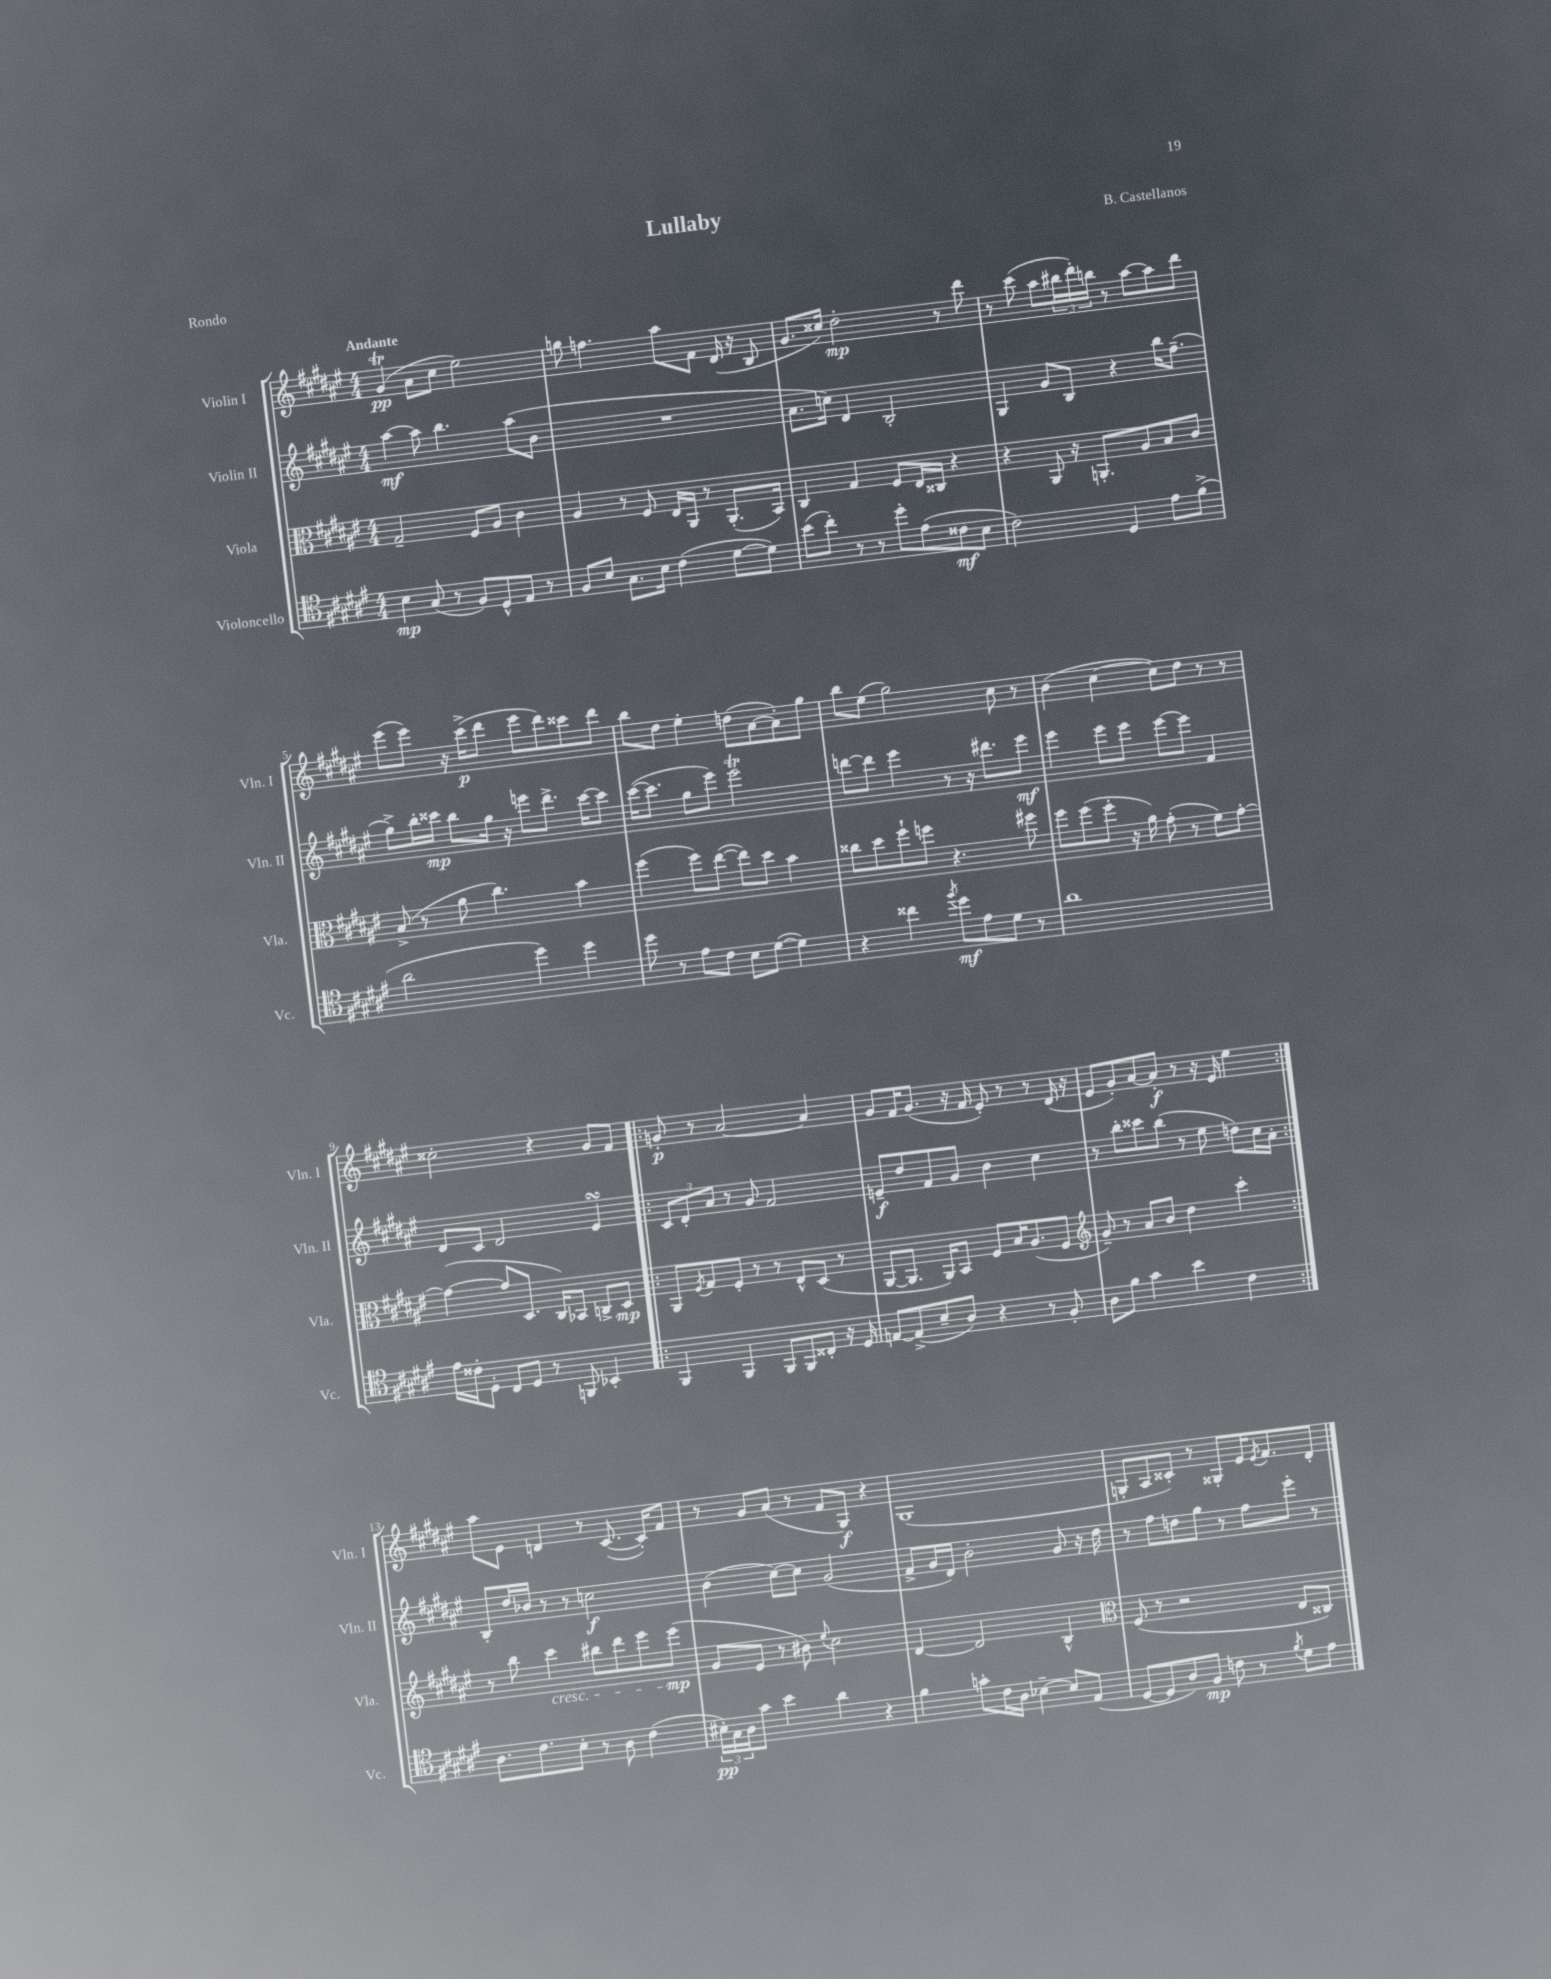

**kern	**kern	**kern	**kern
*staff4	*staff3	*staff2	*staff1
*clefC4	*clefC3	*clefG2	*clefG2
*k[f#c#g#d#a#e#]	*k[f#c#g#d#a#e#]	*k[f#c#g#d#a#e#]	*k[f#c#g#d#a#e#]
*M4/4	*M4/4	*M4/4	*M4/4
4B\	2G#~/	[4aa#\	(4g#/
(8G#/	.	8aa#\]	8a#\L
8r	.	4.bb\	8cc#\J
8F#/L)	8F#/L	.	2ee#\)
8D#^^/	8A#/J	.	.
8E#/J	4c#\	(8aa#\L	.
8r	.	8b\J	.
=	=	=	=
8F#/L	4A#/	1r	8gg\
8B/J	.	.	4.ff\
8.G#\L	8r	.	.
.	8F#/	.	.
16B\Jk	.	.	.
(4c#\	16E#/LL	.	8aa#\L
.	16AA#/JJ	.	.
.	8r	.	8f#\J
[8d#\L	(8.AA#'/L	.	(16d#/
.	.	.	16r
8d#\]J)	.	.	8B/
.	16BB/Jk)	.	.
=	=	=	=
(8b\L	4C#/	8.a#\L	8.g#/L
8cc#'\J)	.	.	.
.	.	16cc\Jk)	16cc##/Jk)
8r	4G#/	4d#/	2dd#'\
8r	.	.	.
8dd#'\L	8F#/L	2B'/	.
(8e#\	16E#/L	.	.
.	16C##/JJ	.	.
8c##\	4r	.	8r
8B\J	.	.	8ddd#\
=	=	=	=
2c#\)	4r	4G#/	8r
.	.	.	(8ccc#\
.	8AA#/	8g#/L	8aa#\L
.	16r	8B/J	24bb#\L
.	.	.	24ddd#'\)
.	8.AA'/L	.	.
.	.	.	24bb\JJ
4D#/	.	4r	8r
.	8A#/	.	[8aa#\L
8e#\L	8B/	16bb\LK	8aa#\]
.	.	(8.ff#~\J	.
(8f#^\J	8c#/J	.	8ddd#\J
=	=	=	=
2a#\	(8B^/	8gg#^\L)	(8eee#\L
.	8r	16bb'\L	8eee#\J)
.	.	16ccc##\JJ	.
.	8a#\	8bb\L	16r
.	.	.	(16ccc#^\LK
.	4.cc#\)	16gg#\Jk	8ddd#\J
.	.	16r	.
4dd#\)	.	8eee\L	8eee#\L
.	.	8.ddd#^\J	8ddd#\)
4dd#\	4b\	.	8ccc##\
.	.	[16ccc##\LK	.
.	.	8ccc##\]J	8ddd#\J
=	=	=	=
8dd#\	(4ff#\	([16ccc#\LK	8bb\L
.	.	8.ccc#\]J	.
8r	.	.	8dd#\J
8e#\L	8ff#\L)	8gg#\L	4ee#'\
8c#\J	([8ee#\J	8eee#\J)	.
8B\L	8ee#\]L)	2eee#\	(8dd\L
([8d#\J	8dd#\J	.	[8a#\
4d#\])	4b\	.	8a#'\])
.	.	.	8gg#\J
=	=	=	=
4r	8cc##\L	[8ddd\L	8bb\L
.	8dd#\	8ddd\]J	(8ee#\J
4cc##\	8ff#`\	4eee#\	2gg#\)
.	8ff\J	.	.
8qff#/	.	.	.
8dd#\L	4.r	8r	.
8e#\	.	16r	.
.	.	8.ddd#\L	.
8d#\J	.	.	8cc#\
8r	8ff#\	8eee#\J	8r
=	=	=	=
1a#	8ff#\L	4eee#\	(4b\
.	(8ff#\	.	.
.	8ff#'\J	8eee#\L	[4cc#\
.	16r	8eee#\J	.
.	16a#\)	.	.
.	(8g#'\	[8eee#\L	8cc#\]L)
.	8r	8eee#\]J	8dd#\J
.	8f#\L)	4f#/	8r
.	[8g#'\J	.	8r
=	=	=	=
16e#\LL	(4g#\_	8d#/L	2cc##'\
16c##'\J	.	.	.
8D#'\J	.	8c#/J	.
8C#/L	8g#/]L	2d#/	.
8D#/J	8.D#/J	.	.
8r	.	.	4r
.	16C#/LK)	.	.
8FF/	8BB-/J	.	.
4BB-'/	8C^/L	4e#/	8g#/L
.	8D#/J	.	8f#/J
=!|:	=!|:	=!|:	=!|:
4FF#/	8AA#/L	12c#/L	8g'/
.	.	12d#'/	.
.	8qF#/	.	.
.	8G#/	.	8r
.	.	12a#/J	.
4FF#/	8F#'/J	8r	[2a#/
.	8r	8g#/	.
8FF#/L	8r	2f#/	.
8FF#/	8E#^^/L	.	.
8C##'/J	(8D#/J	.	4a#/]
16r	8r	.	.
16D#/	.	.	.
=	=	=	=
[8E/L	[8AA#/L	8e~/L	8g#/L
(8E^/]	8.AA#/]J	8dd#/	16f#/K
.	.	.	(8.g#/J
8B~/	.	8f#/	.
.	16AA#/LK)	.	.
8A#/J)	8BB/J	8g#/J	16r
.	.	.	16f#/
4r	8F#/L	4b\	8e#'/)
.	16B/K	.	8r
.	(8.A#/	.	.
8r	.	4cc#\	8r
8F#'/	8F#/J	.	(16d#/
.	.	.	16r
=	=	=	=
*	*clefG2	*	*
8A#\L	8g#~/)	8r	8e#/L
8f#\J	8r	8bb'\L	8g#'/)
4g#\	8a#/L	8ccc##\	[8a#/
.	8b/J	(8bb\J	8a#'/]J
4b\	4dd#\	8r	8r
.	.	8ee#\	16r
.	.	.	16e#/
4c#\	4ccc#'\	8dd\L)	4ee#\
.	.	16cc#\L	.
.	.	16a#'\JJ	.
=:|!	=:|!	=:|!	=:|!
8.A#\L	8r	8B'/L	8aa#\L
.	8bb\	16dd#/L	8e#\J
8.c#\	.	16b-/JJ	.
.	4ccc#\	8r	4d/
8B'\J	.	8r	.
8r	8bb#\L	2cc\	8r
8A#\	8ddd#\	.	([8.c#/
(4c#\	8eee#\	.	.
.	.	.	16c#'/]LK)
.	(8eee#\J	.	8f#/J
=	=	=	=
24B#'\LL)	8g#/L	(4b\	8r
24G#\	.	.	.
24A#\J	.	.	.
8g#\J	8e#/J	.	8g#/L
4b\	8r	[8cc#\L)	(8a#/J
.	8b#\)	8cc#\]J	8r
.	8qqee#/	.	.
4a#\	2cc#\	(2g#/	8f#/L
.	.	.	8G#/J)
4r	.	.	4r
=	=	=	=
4f#\	[4d#/	8f#^/L	(1G#
.	.	16g#/L	.
.	.	16d#/JJ)	.
8g'\L	2d#/]	2b'\	.
16c#\L	.	.	.
16A#\JJ	.	.	.
[4B-~\	.	.	.
8B-/]L	4B^^/	8g#/	.
(8E#/J	.	16r	.
.	.	16dd#\	.
=	=	=	=
*	*clefC3	*	*
[8D#/L	(8F#/	8r	8G'/L
8D#/]	8r	8ff#\L	8A#/
8A#/)	2r	8dd\	8c##'/J)
8F#/J	.	8gg#\J	8r
8c\	.	8r	8G##'/L
8r	.	8ff#\L	16e#/K
.	.	.	8qe#/
.	.	.	8.f#/
8qf#/	.	.	.
8d#\L	8E#/L	8eee#'\J	.
8e#\J	8C##/J)	8r	8d#'/J
==	==	==	==
*-	*-	*-	*-
